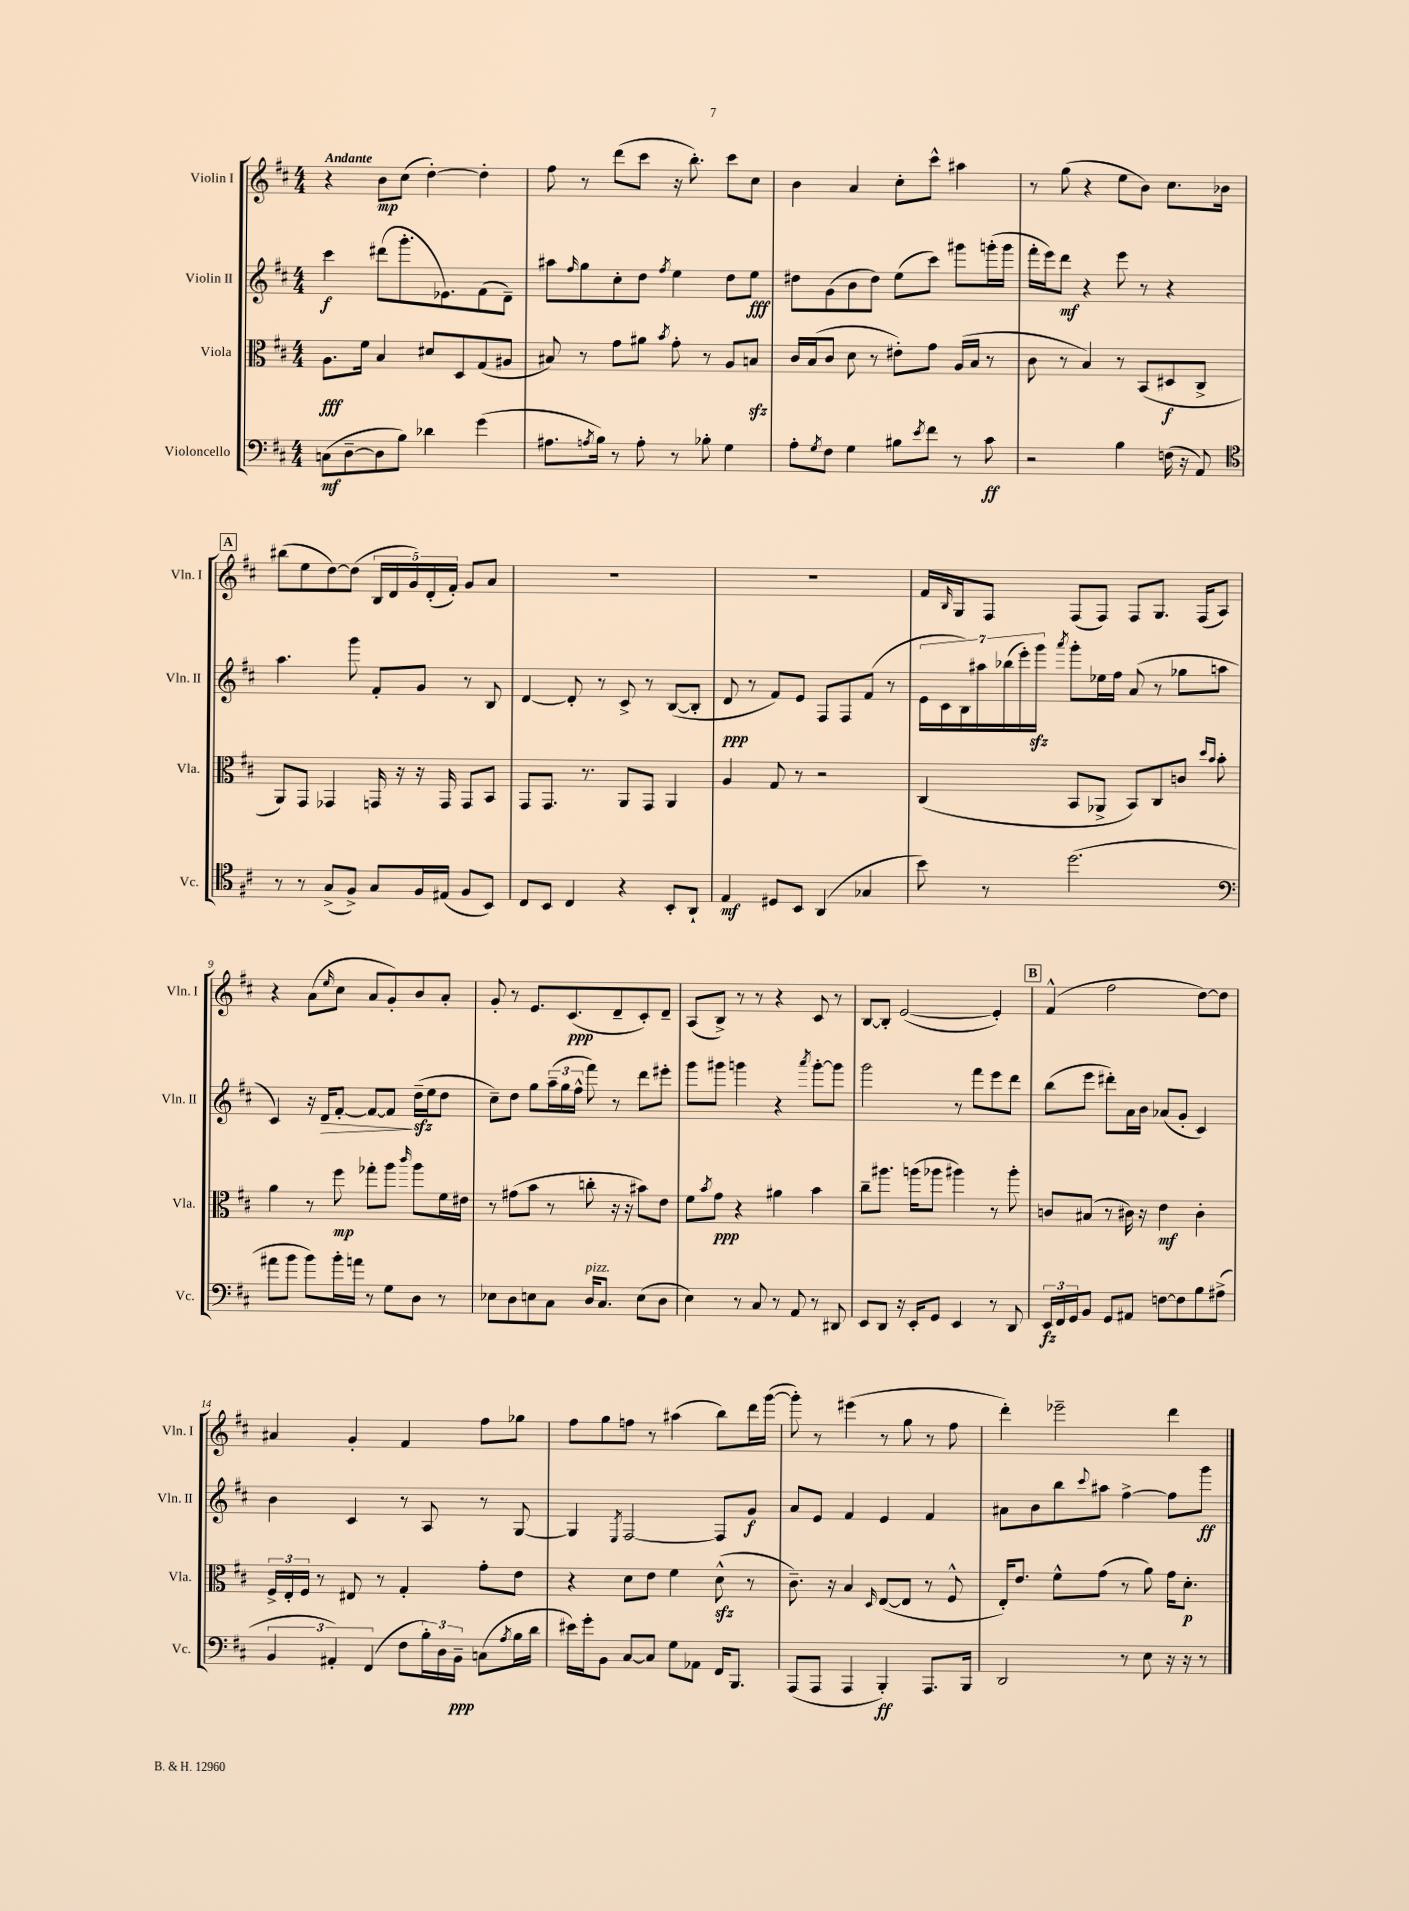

**kern	**kern	**kern	**kern
*staff4	*staff3	*staff2	*staff1
*clefF4	*clefC3	*clefG2	*clefG2
*k[f#c#]	*k[f#c#]	*k[f#c#]	*k[f#c#]
*M4/4	*M4/4	*M4/4	*M4/4
(8C	8.A	4ccc#	4r
[8D~	.	.	.
.	16f#	.	.
8D]	4B	(8ddd#	8b
8B)	.	8.ggg'	(8cc#
4d-	8d#	.	[4dd')
.	.	8.e-)	.
.	8D	.	.
(4g	(8G	(8f#	4dd']
.	8A#	8d~)	.
=	=	=	=
8.A#	8B#)	8aa#	8ff#
.	.	16qqff#	.
.	8r	8gg	8r
8qA	.	.	.
16B)	.	.	.
8r	8g	8cc#'	(8ddd
8A'	8a#	8dd	8ccc#
.	8qb	8qff#	.
8r	8g'	4ee	16r
.	.	.	8.bb')
8B-'	8r	.	.
4G	8A	8dd	8ccc#
.	8B	8ee	8cc#
=	=	=	=
8A'	16c#	8dd#	4b
.	(16B	.	.
8qG	.	.	.
8F#	8c#	(8g	.
4G	8d	8b	4a
.	8r	8dd#)	.
8B#	8e#')	(8ee	8cc#'
8qe	.	.	.
8f#	8g	8ccc#)	8ccc#^^
8r	(16A	8ggg#	4aa#
.	16B	.	.
8c#	8r	(16ggg'	.
.	.	16ggg	.
=	=	=	=
2r	8c#	16fff#'	8r
.	.	16eee)	.
.	8r	8ddd	(8gg
.	4B)	4r	4r
4B	8r	8eee	8ee
.	(8BB	8r	8b)
(16F	8D#	4r	8.cc#
16r	.	.	.
8AA)	8C#^	.	.
.	.	.	16b-
=	=	=	=
*clefC4	*	*	*
8r	8AA)	4.aa	(8bb#
8r	8GG	.	8ee
(8G^	4GG-	.	[8dd)
8F#^)	.	8ggg	(8dd]
8G	16GG	8f#'	20B
.	.	.	20d
.	16r	.	.
.	.	.	20g)
16F#	16r	8g	.
.	.	.	(20d'
(16E#	16GG	.	.
.	.	.	20f#')
8F#	8GG	8r	8g
8BB)	8BB	8B	8a
=	=	=	=
8C#	8GG	[4d	1r
8BB	8.GG	.	.
4C#	.	8d']	.
.	8.r	.	.
.	.	8r	.
4r	8AA	8c#^	.
.	8GG	8r	.
8BB'	4AA	([8B	.
8AA`	.	8B']	.
=	=	=	=
4E	4A	8d	1r
.	.	8r	.
8D#	8G	8f#)	.
8BB	8r	8e	.
(4AA	2r	8F#	.
.	.	8F#	.
4G-	.	(8f#	.
.	.	8r	.
=	=	=	=
8b)	(4C#	28e	16f#
.	.	28c#	.
.	.	.	16qqB
.	.	.	16G
.	.	28B)	.
.	.	28aa#	.
8r	.	.	8F#
.	.	(28bb-	.
.	.	28eee')	.
.	.	28ggg	.
.	.	8qaaa	.
(2.dd	8BB	8ggg'	(8F#
.	8AA-^	16ee-	8F#)
.	.	16ff#	.
.	8BB)	(8a	8F#
.	8C#	8r	8.G
.	8c	8gg-	.
.	.	.	(16F#
.	16qqdd	.	.
.	16qqb	.	.
.	8b'	8aa	8A)
=	=	=	=
*clefF4	*	*	*
8a#	4a	4c#)	4r
8b	.	.	.
8b)	8r	16r	(8a
.	.	16d	.
.	.	.	16qqee
16b'	8ff#	[8f#'	8cc#
16a	.	.	.
8r	8gg-'	8f#_	8a
8G	8aa	8f#]	8g')
.	16qqccc#	.	.
8D	8aa	(16dd~	8b
.	.	16ee	.
8r	16f#	8dd	8a'
.	16e#	.	.
=	=	=	=
8E-	8r	8cc#~)	8g'
8D	(8g#	8dd	8r
8E	8b	8gg	8.e
8C#	8r	(24aa~	.
.	.	24gg	.
.	.	.	(8.c#
.	.	24ff#^^	.
16D	8cc'	8fff#)	.
8.C#	.	.	.
.	16r	8r	8d~
.	16r	.	.
(8E	8b#)	8ddd	8c#')
8D	8e	8eee#'	8d~
=	=	=	=
4E)	8f#	8ggg	(8A
.	8qb	.	.
.	8g	8ggg#	8B^)
8r	4r	4ggg	8r
8C#	.	.	8r
8r	4a#	4r	4r
8AA	.	.	.
.	.	8qaaa	.
8r	4b	[8ggg'	8c#
8DD#	.	8ggg]	8r
=	=	=	=
8EE	8cc#~	2ggg	[8B
8DD	8.aa#	.	8B']
16r	.	.	([2e
16EE'	(16aa	.	.
8GG	8aa-	.	.
4EE	4aa#)	8r	.
.	.	8fff#	.
8r	8r	8eee	4e'])
8DD	8aa#'	8ddd	.
=	=	=	=
24EE	8c	(8bb	(4f#^^
24FF#	.	.	.
24GG	.	.	.
8BB	(8B#	8eee	.
8GG	8r	8ddd#')	2ff#
8AA#	16c#)	16a	.
.	16r	16b	.
[8F	4e	(8a-	.
8F]	.	8g'	.
8B	4c#'	4c#)	[8dd)
(8A#^	.	.	8dd]
=	=	=	=
6BB	24F#^	4b	4a#
.	24E'	.	.
.	24F#	.	.
.	8r	.	.
6AA#')	.	.	.
.	8E#	4c#	4g'
(6FF#	.	.	.
.	8r	.	.
8F#	4G'	8r	4f#
24B')	.	8A	.
24D	.	.	.
24BB~	.	.	.
(8C	8g'	8r	8ff#
8qA	.	.	.
16B	8e	[8G	8gg-
16d	.	.	.
=	=	=	=
16e#)	4r	4G]	8ff#
16g'	.	.	.
8BB	.	.	8gg
.	.	8qE	.
[8C#	8d	[2F#	8ff
8C#]	8e	.	8r
8G	4f#	.	(4aa#
8AA-	.	.	.
16FF#	(8d^^	8F#]	8bb)
8.BBB	.	.	.
.	8r	8g	16ddd
.	.	.	([16ggg
=	=	=	=
(8AAA	8.c#~)	8a	8ggg'])
8AAA	.	8e	8r
.	16r	.	.
4AAA	4B	4f#	(4eee#
.	16qqD	.	.
4BBB')	([8E	4e	8r
.	8E]	.	8gg
8.AAA	8r	4f#	8r
.	8F#^^	.	8ff#
16BBB	.	.	.
=	=	=	=
2DD	16E')	8a#	4ddd')
.	8.e	.	.
.	.	8b	.
.	8f#^^	8bb	2eee-~
.	.	8qqccc#	.
.	(8g	8aa#	.
8r	8r	[4ff#^	.
8E	8a)	.	.
16r	16g	8ff#]	4ddd
16r	8.d'	.	.
8r	.	8ggg	.
==	==	==	==
*-	*-	*-	*-
